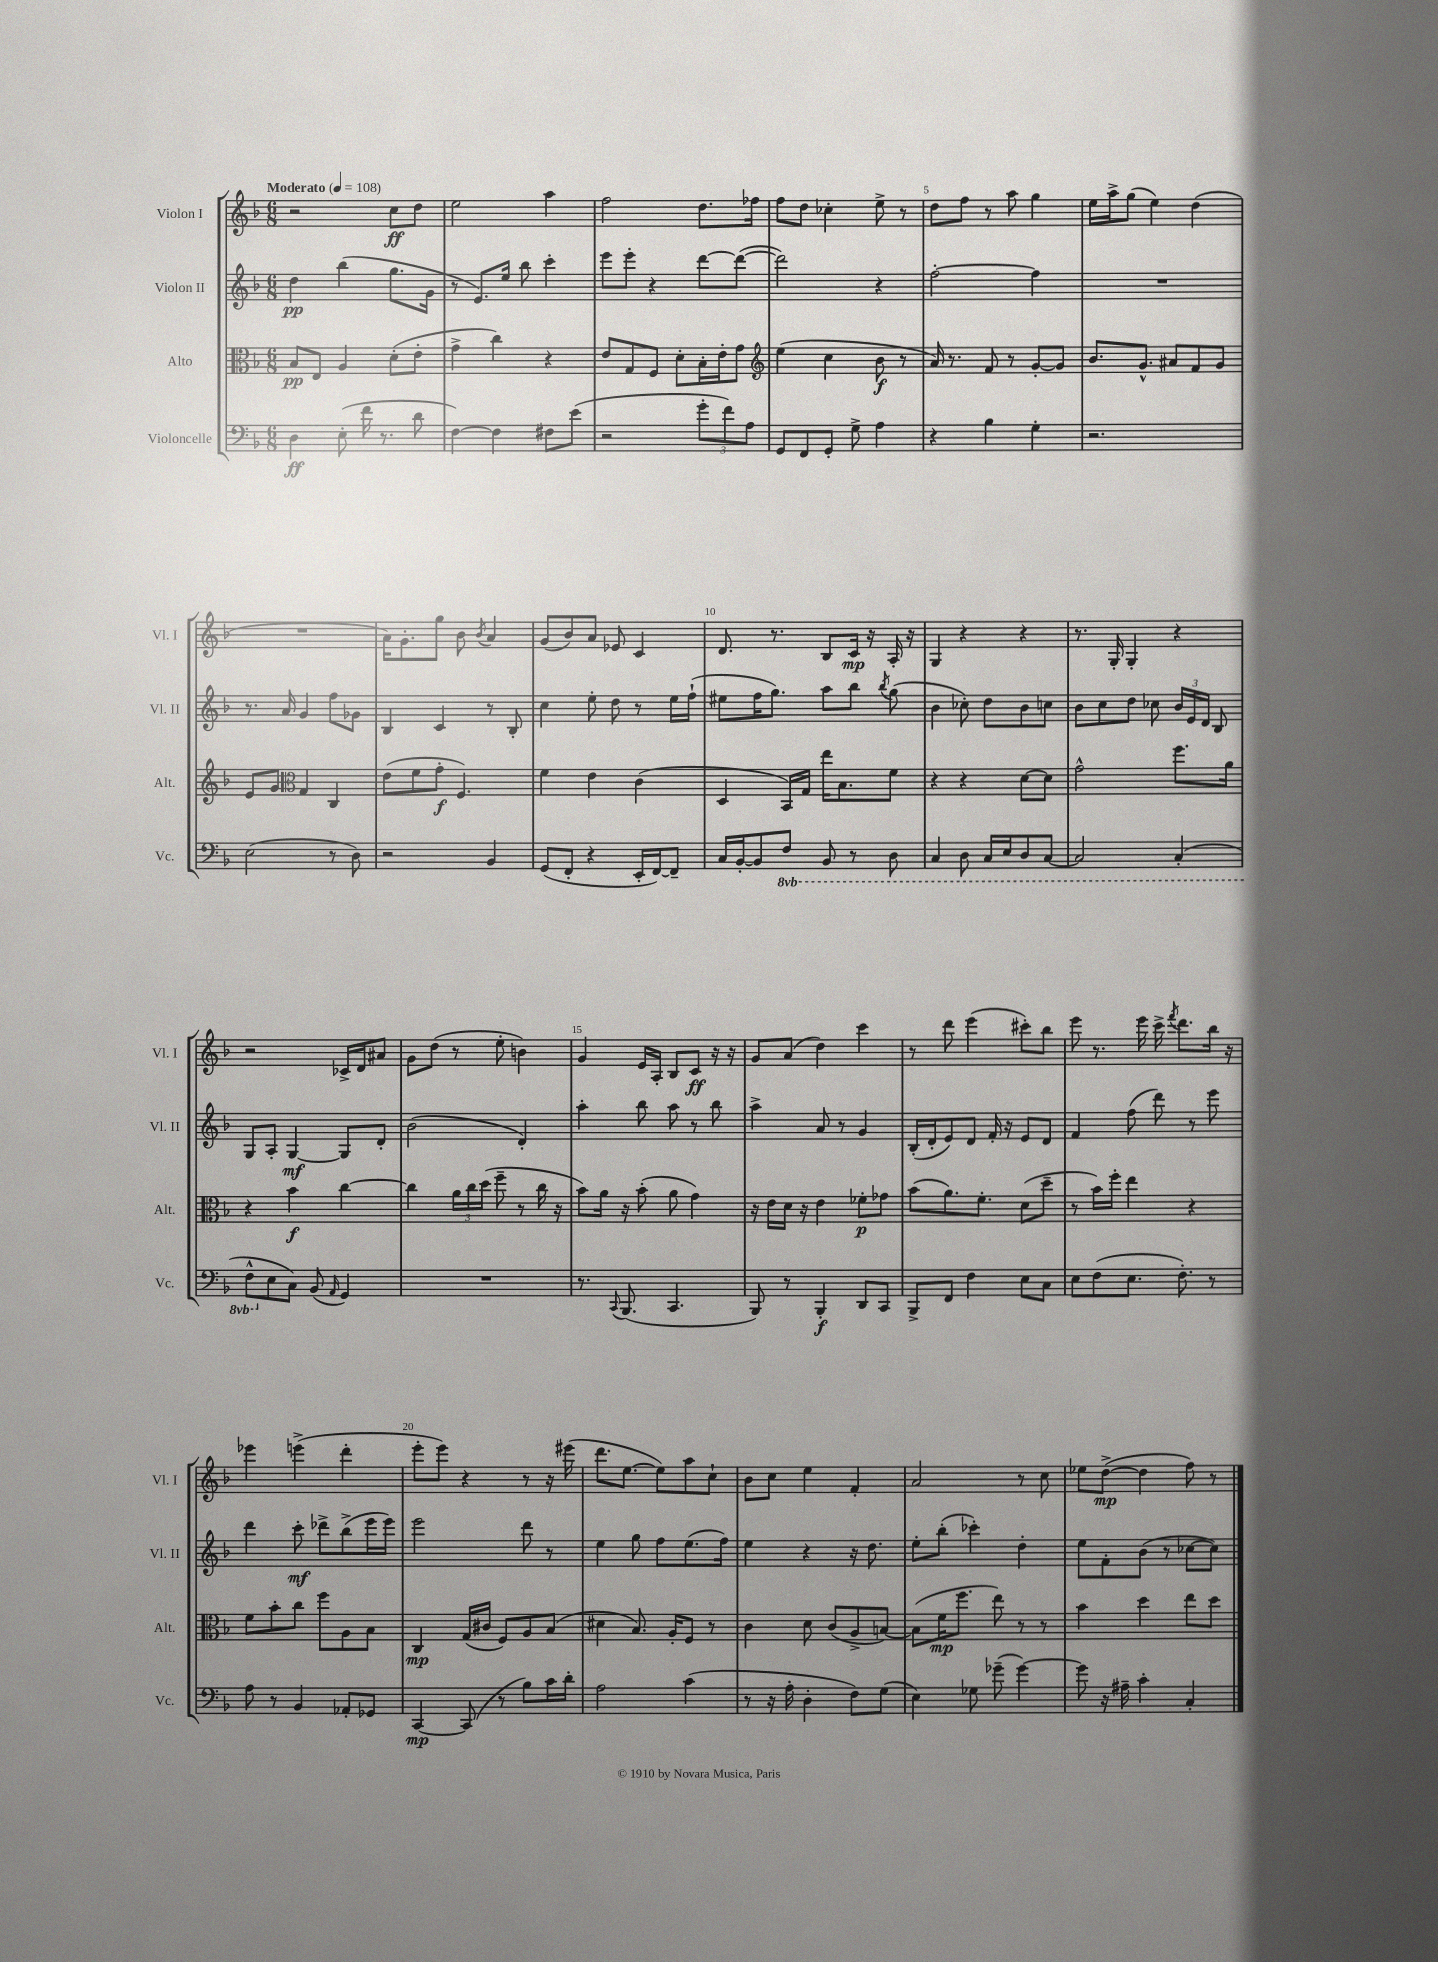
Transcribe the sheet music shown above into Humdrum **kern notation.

**kern	**dynam	**kern	**dynam	**kern	**dynam	**kern	**dynam
*part4	*part4	*part3	*part3	*part2	*part2	*part1	*part1
*staff4	*staff4	*staff3	*staff3	*staff2	*staff2	*staff1	*staff1
*I"Violoncelle	*	*I"Alto	*	*I"Violon II	*	*I"Violon I	*
*I'Vc.	*	*I'Alt.	*	*I'Vl. II	*	*I'Vl. I	*
*clefF4	*	*clefC3	*	*clefG2	*	*clefG2	*
*k[b-]	*	*k[b-]	*	*k[b-]	*	*k[b-]	*
*M6/8	*	*M6/8	*	*M6/8	*	*M6/8	*
*MM108	*	*MM108	*	*MM108	*	*MM108	*
=1	=1	=1	=1	=1	=1	=1	=1
!	!	!	!	!	!	!LO:TX:a:B:t=Moderato	!
4D\	ff	8B-/L	pp	4dd\	pp	2r	.
.	.	8E/J	.	.	.	.	.
(8E'\	.	4A/	.	(4bb-\	.	.	.
16f\	.	.	.	.	.	.	.
8.r	.	.	.	.	.	.	.
.	.	(8d'\L	.	8.gg\L	.	8cc\L	ff
8d\	.	8e'\J	.	.	.	8dd\J	.
.	.	.	.	16g\Jk	.	.	.
=2	=2	=2	=2	=2	=2	=2	=2
[4F\)	.	4g^\	.	8r	.	2ee\	.
.	.	.	.	8.e/L)	.	.	.
4F\]	.	4cc\)	.	.	.	.	.
.	.	.	.	16ee/Jk	.	.	.
.	.	.	.	8bb-\	.	.	.
8F#X\L	.	4r	.	4ccc'\	.	4aa\	.
(8e\J	.	.	.	.	.	.	.
=3	=3	=3	=3	=3	=3	=3	=3
2r	.	8e/L	.	8eee\L	.	2ff\	.
.	.	8G/	.	8eee'\J	.	.	.
.	.	8F/J	.	4r	.	.	.
.	.	8d'\L	.	.	.	.	.
12g'\L	.	16B-'\L	.	[8ddd\L	.	8.dd\L	.
.	.	16e'\J	.	.	.	.	.
12f\)	.	.	.	.	.	.	.
.	.	8g\J	.	(8ddd\J_	.	.	.
12A\J	.	.	.	.	.	.	.
.	.	.	.	.	.	16ff-X\Jk	.
=4	=4	=4	=4	=4	=4	=4	=4
*	*	*clefG2	*	*	*	*	*
8GG/L	.	(4ee\	.	2ddd\])	.	8ff\L	.
8FF/	.	.	.	.	.	8dd\J	.
8GG'/J	.	4cc\	.	.	.	4cc-X'\	.
8G^\	.	.	.	.	.	.	.
4A\	.	8b-\	f	4r	.	8ee^\	.
.	.	8r	.	.	.	8r	.
=5	=5	=5	=5	=5	=5	=5	=5
4r	.	16a/)	.	[2ff'\	.	8dd\L	.
.	.	8.r	.	.	.	.	.
.	.	.	.	.	.	8ff\J	.
4B-\	.	8f/	.	.	.	8r	.
.	.	8r	.	.	.	8aa\	.
4G'\	.	[8g'/L	.	4ff\]	.	4gg\	.
.	.	8g/J]	.	.	.	.	.
=6	=6	=6	=6	=6	=6	=6	=6
2.r	.	8.b-/L	.	2.r	.	16ee\LL	.
.	.	.	.	.	.	16aa^\J	.
.	.	.	.	.	.	(8gg\J	.
.	.	8.g^^/J	.	.	.	.	.
.	.	.	.	.	.	4ee\)	.
.	.	8a#X/L	.	.	.	.	.
.	.	8f/	.	.	.	(4dd\	.
.	.	8g/J	.	.	.	.	.
!!LO:LB:g=z
=7	=7	=7	=7	=7	=7	=7	=7
(2E\	.	8e/L	.	8.r	.	2.r	.
.	.	8g/J	.	.	.	.	.
.	.	.	.	16a/	.	.	.
*	*	*clefC3	*	*	*	*	*
.	.	4G/	.	4g/	.	.	.
8r	.	4C/	.	8ff\L	.	.	.
8D\)	.	.	.	8g-X\J	.	.	.
=8	=8	=8	=8	=8	=8	=8	=8
2r	.	(8e\L	.	4B-/	.	16a\KL)	.
.	.	.	.	.	.	8.g'\	.
.	.	8f\	.	.	.	.	.
.	.	8g'\J	f	4c/	.	8gg\J	.
.	.	4.F/)	.	.	.	8b-\	.
.	.	.	.	.	.	8qb-/	.
4BB-/	.	.	.	8r	.	4a/	.
.	.	.	.	8B-'/	.	.	.
=9	=9	=9	=9	=9	=9	=9	=9
(8GG/L	.	4f\	.	4cc\	.	(8g/L	.
8FF'/J	.	.	.	.	.	8b-/)	.
4r	.	4e\	.	8ee'\	.	8a/J	.
.	.	.	.	8dd\	.	8e-X/	.
16EE'/LL	.	(4c\	.	8r	.	4c/	.
[16FF/J)	.	.	.	.	.	.	.
8FF~/J]	.	.	.	16ee\LL	.	.	.
.	.	.	.	(16ff`\JJ	.	.	.
=10	=10	=10	=10	=10	=10	=10	=10
16C/LL	.	4D/	.	8ee#X\L	.	8.d/	.
[16BB-'/J	.	.	.	.	.	.	.
8BB-/]	.	.	.	16ff\K	.	.	.
.	.	.	.	8.gg\J)	.	8.r	.
*8ba	*	*	*	*	*	*	*
8FF/J	.	16BB-/LL)	.	.	.	.	.
.	.	16G/JJ	.	.	.	.	.
8BBB-/	.	16ee\KL	.	8aa\L	.	8B-/L	.
.	.	8.B-\	.	.	.	.	.
8r	.	.	.	8bb-\J	.	16c/Jk	mp
.	.	.	.	.	.	16r	.
.	.	.	.	8qbb-/	.	.	.
8DD\	.	8f\J	.	(8gg\	.	16A'/	.
.	.	.	.	.	.	16r	.
=11	=11	=11	=11	=11	=11	=11	=11
4CC/	.	4r	.	4b-\	.	4G/	.
8DD\	.	4r	.	8cc-X'\)	.	4r	.
16CC/LL	.	.	.	8dd\L	.	.	.
16EE/J	.	.	.	.	.	.	.
8DD/	.	[8d\L	.	8b-\	.	4r	.
[8CC/J	.	8d\J]	.	8ccn\J	.	.	.
=12	=12	=12	=12	=12	=12	=12	=12
2CC/]	.	2g^^\	.	8b-\L	.	8.r	.
.	.	.	.	8cc\	.	.	.
.	.	.	.	.	.	16G'/	.
.	.	.	.	8dd\J	.	4G'/	.
.	.	.	.	8cc-X\	.	.	.
(4CC'/	.	8.ff\L	.	24b-/LL	.	4r	.
.	.	.	.	24e/	.	.	.
.	.	.	.	24d/JJ	.	.	.
.	.	.	.	8B-/	.	.	.
.	.	16a\Jk	.	.	.	.	.
!!LO:LB:g=z
=13	=13	=13	=13	=13	=13	=13	=13
8FF^^\L	.	4r	.	8G/L	.	2r	.
*X8ba	*	*	*	*	*	*	*
8E\	.	.	.	8A'/J	.	.	.
8C\J)	.	4b-\	f	[4G/	mf	.	.
(8BB-/	.	.	.	.	.	.	.
16qqAA/	.	.	.	.	.	.	.
4GG/)	.	[4cc\	.	8G/L]	.	16c-X^/LL	.
.	.	.	.	.	.	16d/J	.
.	.	.	.	8d'/J	.	8a#X/J	.
=14	=14	=14	=14	=14	=14	=14	=14
2.r	.	4cc\]	.	(2b-\	.	8g\L	.
.	.	.	.	.	.	(8dd\J	.
.	.	24a\LL	.	.	.	8r	.
.	.	24cc\	.	.	.	.	.
.	.	(24dd\JJ	.	.	.	.	.
.	.	8ff~\	.	.	.	8ee'\	.
.	.	8r	.	4d'/)	.	4bn\)	.
.	.	16cc\	.	.	.	.	.
.	.	16r	.	.	.	.	.
=15	=15	=15	=15	=15	=15	=15	=15
8.r	.	8b-\L)	.	4aa'\	.	4g/	.
.	.	16a\Jk	.	.	.	.	.
8qqCC/	.	.	.	.	.	.	.
(8.BBB-/	.	16r	.	.	.	.	.
.	.	(8b-'\	.	8bb-\	.	16e/LL	.
.	.	.	.	.	.	16A'/JJ	.
4.CC/	.	8a\	.	8aa\	.	8B-/L	.
.	.	4g\)	.	8r	.	8c/J	ff
.	.	.	.	8bb-\	.	16r	.
.	.	.	.	.	.	16r	.
=16	=16	=16	=16	=16	=16	=16	=16
8BBB-/)	.	16r	.	4aa^\	.	8g/L	.
.	.	16e\LL	.	.	.	.	.
8r	.	16d\JJ	.	.	.	(8a/J	.
.	.	16r	.	.	.	.	.
4BBB-'/	f	4e\	.	8a/	.	4dd\)	.
.	.	.	.	8r	.	.	.
8DD/L	.	8f-X'\L	p	4g/	.	4ccc\	.
8CC/J	.	8g-X\J	.	.	.	.	.
=17	=17	=17	=17	=17	=17	=17	=17
8BBB-^/L	.	(8b-\L	.	(16B-'/LL	.	8r	.
.	.	.	.	16d'/J	.	.	.
8FF/J	.	8.a\)	.	8e/)	.	8ddd\	.
4F\	.	.	.	8d/J	.	(4eee\	.
.	.	8.f'\J	.	.	.	.	.
.	.	.	.	16f'/	.	.	.
.	.	.	.	16r	.	.	.
8E\L	.	(8d\L	.	8e/L	.	8ccc#X'\L)	.
8C\J	.	8dd~\J	.	8d/J	.	8bb-\J	.
=18	=18	=18	=18	=18	=18	=18	=18
8E\L	.	8r	.	4f/	.	8eee\	.
(8F\	.	16b-\LL)	.	.	.	8.r	.
.	.	16ff'\JJ	.	.	.	.	.
8.E\J	.	4ee\	.	(8ff\	.	.	.
.	.	.	.	.	.	16eee\	.
.	.	.	.	8ddd\)	.	16ccc^\	.
.	.	.	.	.	.	8qfff/	.
8.F'\)	.	.	.	.	.	8.ddd\L	.
.	.	4r	.	8r	.	.	.
8r	.	.	.	8eee\	.	16bb-\Jk	.
.	.	.	.	.	.	16r	.
!!LO:LB:g=z
=19	=19	=19	=19	=19	=19	=19	=19
8A\	.	8f\L	.	4ddd\	.	4eee-X\	.
8r	.	8b-'\	.	.	.	.	.
4BB-/	.	8cc\J	.	8ccc'\	mf	(4eeen^\	.
.	.	8ff\L	.	8ddd-X^\L	.	.	.
8AA-X'/L	.	8A\	.	(8bb-^\	.	4ddd'\	.
8GG-X/J	.	8B-\J	.	16eee\L	.	.	.
.	.	.	.	16eee\JJ)	.	.	.
=20	=20	=20	=20	=20	=20	=20	=20
[4CC/	mp	4C/	mp	2eee\	.	8eee'\L	.
.	.	.	.	.	.	8eee\J)	.
(8CC/]	.	(16G/LL	.	.	.	4r	.
.	.	16c#X/JJ	.	.	.	.	.
8r	.	8F/L)	.	.	.	.	.
8B-\L)	.	8A/	.	8ddd\	.	8r	.
16c\L	.	(8B-/J	.	8r	.	16r	.
16d'\JJ	.	.	.	.	.	(16eee#X\	.
=21	=21	=21	=21	=21	=21	=21	=21
2A\	.	4d#X\	.	4ee\	.	8.ddd\L	.
.	.	.	.	.	.	[8.ee\J	.
.	.	8.B-/)	.	8gg\	.	.	.
.	.	.	.	8ff\L	.	8ee\L])	.
.	.	16A'/KL	.	.	.	.	.
(4c\	.	8F/J	.	(8.ee\	.	8aa\	.
.	.	8r	.	.	.	8cc`\J	.
.	.	.	.	16ff\Jk)	.	.	.
=22	=22	=22	=22	=22	=22	=22	=22
8r	.	4c\	.	4ee\	.	8b-\L	.
16r	.	.	.	.	.	8cc\J	.
16A'\	.	.	.	.	.	.	.
4D'\	.	8d\	.	4r	.	4ee\	.
.	.	(8c/L	.	.	.	.	.
8F\L)	.	8A^/	.	16r	.	4f'/	.
.	.	.	.	8.dd\	.	.	.
(8G\J	.	[8Bn/J)	.	.	.	.	.
=23	=23	=23	=23	=23	=23	=23	=23
4E\)	.	(8B\L]	.	8ee'\L	.	2a/	.
.	.	16f\K	mp	(8bb-'\J	.	.	.
.	.	8.ff\J	.	.	.	.	.
8G-X\	.	.	.	4ccc-X'\)	.	.	.
(8g-X~\	.	8ee\)	.	.	.	.	.
[4g-\)	.	8r	.	4dd'\	.	8r	.
.	.	8r	.	.	.	8cc\	.
=24	=24	=24	=24	=24	=24	=24	=24
8g-\]	.	4b-\	.	8ee\L	.	8ee-X\L	.
16r	.	.	.	8f'\	.	([8dd^\J	mp
16A#X~\	.	.	.	.	.	.	.
4c'\	.	4dd\	.	(8b-\J	.	4dd\]	.
.	.	.	.	8r	.	.	.
4C'/	.	8ee\L	.	[8cc-X\L	.	8ff\)	.
.	.	8dd\J	.	8cc-\J])	.	8r	.
==	==	==	==	==	==	==	==
*-	*-	*-	*-	*-	*-	*-	*-
